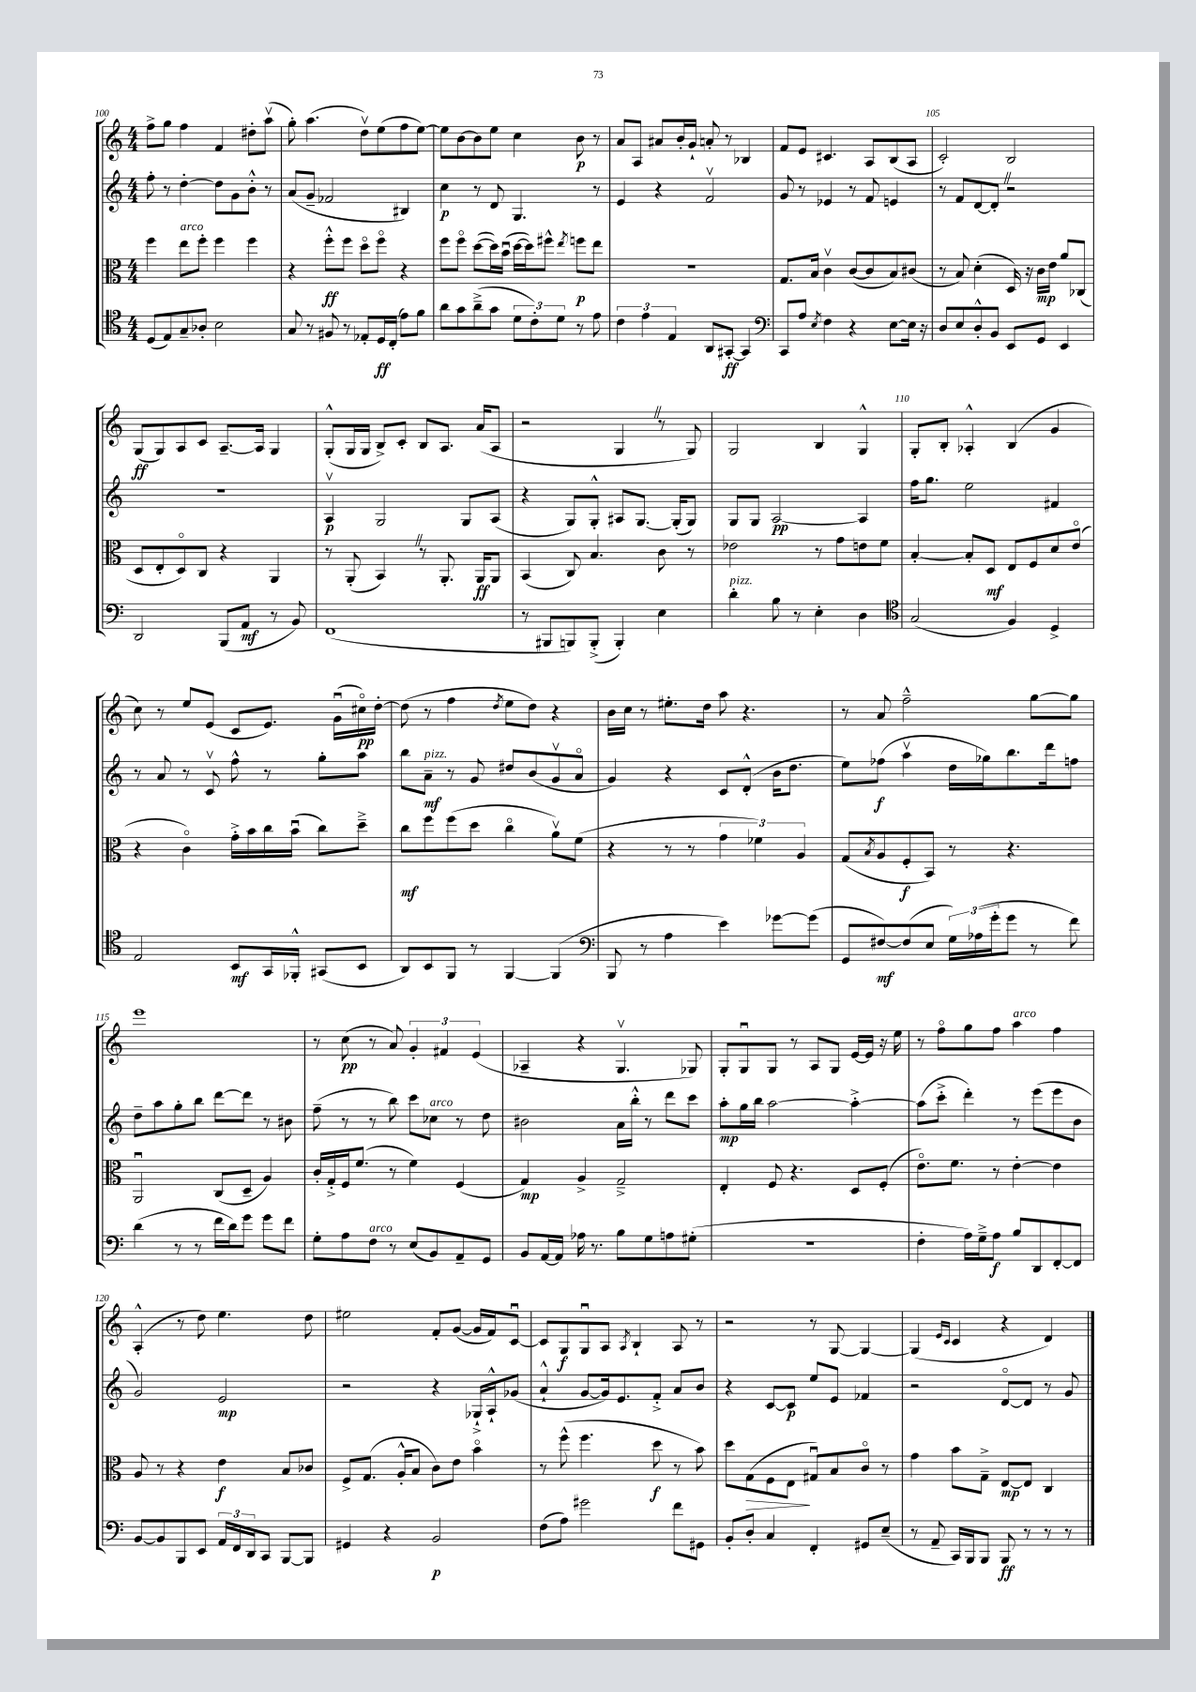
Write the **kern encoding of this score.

**kern	**dynam	**kern	**dynam	**kern	**dynam	**kern	**dynam
*part4	*part4	*part3	*part3	*part2	*part2	*part1	*part1
*staff4	*staff4	*staff3	*staff3	*staff2	*staff2	*staff1	*staff1
*clefC4	*	*clefC3	*	*clefG2	*	*clefG2	*
*k[]	*	*k[]	*	*k[]	*	*k[]	*
*M4/4	*	*M4/4	*	*M4/4	*	*M4/4	*
=100	=100	=100	=100	=100	=100	=100	=100
(8D/L	.	4ff\	.	8ff'\	.	8ff^\L	.
8E/)	.	.	.	8r	.	8gg\J	.
!	!	!LO:TX:a:i:t=arco	!	!	!	!	!
8G~/	.	8ee\L	.	[4dd'\	.	4ff\	.
8A-X'/J	.	8ff'\J	.	.	.	.	.
2B\	.	4ff\	.	8dd\L]	.	4f/	.
.	.	.	.	8g\	.	.	.
.	.	4ff\	.	8b'^^\J	.	8dd#X'\L	.
.	.	.	.	8r	.	(8aav\J	.
=101	=101	=101	=101	=101	=101	=101	=101
8G/	.	4r	.	(8a/L	.	8gg'\)	.
8r	.	.	.	8g~/J	.	(4.aa\	.
8F#X/	.	8ff'^^\L	ff	2f-X/	.	.	.
8r	.	8ff\J	.	.	.	.	.
8E-X'/L	.	8dd\L	.	.	.	8ddv\L)	.
16D/L	ff	8ff\J	.	.	.	(8ee\	.
(16C'/JJ	.	.	.	.	.	.	.
8e\L)	.	4r	.	4B#X/)	.	8ff\	.
8f\J	.	.	.	.	.	[8ee\J)	.
=102	=102	=102	=102	=102	=102	=102	=102
8a\L	.	8ff\L	.	4cc\	p	8ee\L]	.
8g\	.	8ff\J	.	.	.	[8b\	.
(8a~^\	.	([8dd\L	.	8r	.	8b\]	.
8g\J	.	16dd\L])	.	8d/	.	8ee\J	.
.	.	(16bu\JJ	.	.	.	.	.
12d\L	.	[16dd\LL	.	4.G/	.	4cc\	.
.	.	16dd\J])	.	.	.	.	.
12c'\)	.	.	.	.	.	.	.
.	.	8ff#X^^\J	.	.	.	.	.
12d\J	.	.	.	.	.	.	.
.	.	8qee/	.	.	.	.	.
8r	.	8ffn\L	p	.	.	8b\	p
8e\	.	8ee\J	.	8r	.	8r	.
=103	=103	=103	=103	=103	=103	=103	=103
6c\	.	1r	.	4e/	.	8a/L	.
.	.	.	.	.	.	8A/J	.
6e\	.	.	.	.	.	.	.
.	.	.	.	4r	.	8a#X/L	.
6E/	.	.	.	.	.	.	.
.	.	.	.	.	.	16b'/L	.
.	.	.	.	.	.	16g`/JJ	.
8AA/L	.	.	.	2fv/	.	8an'/	.
[8GG#X'/J	ff	.	.	.	.	8r	.
4GG#/]	.	.	.	.	.	4B-X/	.
=104	=104	=104	=104	=104	=104	=104	=104
*clefF4	*	*	*	*	*	*	*
8CC/L	.	8.G/L	.	8g/	.	8f/L	.
8A/J	.	.	.	8r	.	8e/J	.
.	.	16B/Jk	.	.	.	.	.
8qE/	.	.	.	.	.	.	.
4F\	.	4cv\	.	4e-X/	.	4.c#X/	.
4r	.	([8c/L	.	8r	.	.	.
.	.	8c/]	.	8f/	.	8A/L	.
[8E\L	.	8B/)	.	4en/	.	(8B/	.
16E\Jk]	.	(8c#X/J	.	.	.	8A/J	.
16r	.	.	.	.	.	.	.
=105	=105	=105	=105	=105	=105	=105	=105
8D/L	.	8r	.	8r	.	2c'/)	.
8E/	.	8B/)	.	8f/L	.	.	.
8D'^^/	.	(4d'\	.	[8d/	.	.	.
8BB/J	.	.	.	8d'Z/J]	.	.	.
8EE/L	.	16D/)	.	2r	.	2B/	.
.	.	16r	.	.	.	.	.
8GG/J	.	16c\LL	mp	.	.	.	.
.	.	16e\JJ	.	.	.	.	.
4EE/	.	8a/L	.	.	.	.	.
.	.	(8C-X/J	.	.	.	.	.
!!LO:LB:g=z
=106	=106	=106	=106	=106	=106	=106	=106
2DD/	.	8D/L	.	1r	.	(8G/L	ff
.	.	8E'/	.	.	.	8G/)	.
.	.	8D/)	.	.	.	8A/	.
.	.	8C/J	.	.	.	8c/J	.
(8BBB/L	.	4r	.	.	.	[8.A~/L	.
8AA/J	mf	.	.	.	.	.	.
.	.	.	.	.	.	16A/Jk]	.
8r	.	4AA/	.	.	.	4G/	.
8BB/)	.	.	.	.	.	.	.
=107	=107	=107	=107	=107	=107	=107	=107
(1FF	.	8r	.	4Av/	p	(8G'^^/L	.
.	.	(8AA'/	.	.	.	16G/L	.
.	.	.	.	.	.	16G/JJ	.
.	.	4BBZ/)	.	2G/	.	8B^/L)	.
.	.	.	.	.	.	8c'/J	.
.	.	8r	.	.	.	8B/L	.
.	.	8.AA'/	.	.	.	8.A/J	.
.	.	.	.	8G/L	.	.	.
.	.	16AA/KL	ff	.	.	(16a/KL	.
.	.	8AA/J	.	(8A/J	.	8A/J	.
=108	=108	=108	=108	=108	=108	=108	=108
8r	.	(4BB/	.	4r	.	2r	.
8BBB#X/L	.	.	.	.	.	.	.
8BBBn/)	.	8C/)	.	8G/L)	.	.	.
(8BBB'^/J	.	4.B/	.	8G'^^/J	.	.	.
4BBB'/)	.	.	.	8A#X/L	.	4GZ/	.
.	.	.	.	[8.G/J	.	.	.
4E\	.	8c\	.	.	.	8r	.
.	.	.	.	(16G'/KL]	.	.	.
.	.	8r	.	8G/J)	.	8G/)	.
=109	=109	=109	=109	=109	=109	=109	=109
!LO:TX:a:i:t=pizz.	!	!	!	!	!	!	!
4d'\	.	2e-X\	.	8G/L	.	2G/	.
.	.	.	.	8G/J	.	.	.
8B\	.	.	.	[2A/	pp	.	.
8r	.	.	.	.	.	.	.
4E'\	.	8r	.	.	.	4B/	.
.	.	8g\L	.	.	.	.	.
4D\	.	8en\	.	4A/]	.	4G^^/	.
.	.	8f\J	.	.	.	.	.
=110	=110	=110	=110	=110	=110	=110	=110
*clefC4	*	*	*	*	*	*	*
(2G/	.	[4B'/	.	16ff\KL	.	8G'/L	.
.	.	.	.	8.gg\J	.	.	.
.	.	.	.	.	.	8B'/J	.
.	.	8B'/L]	.	2ee\	.	4A-X'^^/	.
.	.	8D/J	mf	.	.	.	.
4F/)	.	8E/L	.	.	.	(4B/	.
.	.	8F/	.	.	.	.	.
4D^/	.	8d/	.	4f#X/	.	4g/	.
.	.	(8e/J	.	.	.	.	.
!!LO:LB:g=z
=111	=111	=111	=111	=111	=111	=111	=111
2E/	.	4r	.	8r	.	8cc\)	.
.	.	.	.	8a/	.	8r	.
.	.	4c\)	.	8r	.	8ee/L	.
.	.	.	.	8cv/	.	(8e/J	.
8BB/L	mf	16g'^\LL	.	8ff^^\	.	8c/L	.
.	.	16b\	.	.	.	.	.
16GG/L	.	16cc\	.	8r	.	8.e/J)	.
16FF-X'^^/JJ	.	(16bu\JJ	.	.	.	.	.
(8GG#X/L	.	8cc\L)	.	8gg'\L	.	.	.
.	.	.	.	.	.	(16gu\LL	.
8BB/J	.	8dd~^\J	.	8aa\J	.	16cc#X\)	pp
.	.	.	.	.	.	[16dd'\JJ	.
=112	=112	=112	=112	=112	=112	=112	=112
8AA/L)	.	8cc\L	mf	8bb\L	.	(8dd\]	.
!	!	!	!	!LO:TX:a:i:t=pizz.	!	!	!
8BB/	.	8ff\	.	8a~\J	mf	8r	.
8FF/J	.	(8ff\	.	8r	.	4ff\	.
8r	.	8dd\J	.	8g/	.	.	.
.	.	.	.	.	.	8qdd/	.
[4FF/	.	4cc\	.	8dd#X/L	.	8ee\L	.
.	.	.	.	(8b/	.	8dd\J)	.
(4FF/]	.	8av\L)	.	8gv/	.	4r	.
.	.	(8f\J	.	8a/J	.	.	.
=113	=113	=113	=113	=113	=113	=113	=113
*clefF4	*	*	*	*	*	*	*
8BBB/	.	4r	.	4g/)	.	16b\LL	.
.	.	.	.	.	.	16cc\JJ	.
8r	.	.	.	.	.	8r	.
4A\	.	8r	.	4r	.	8.ee#X'\L	.
.	.	8r	.	.	.	.	.
.	.	.	.	.	.	16dd\Jk	.
4e\)	.	6g\	.	8c/L	.	8aa\	.
.	.	.	.	(8d'^^/J	.	4.r	.
.	.	6f-X\)	.	.	.	.	.
[8g-X\L	.	.	.	16b\KL	.	.	.
.	.	.	.	8.dd\J	.	.	.
.	.	6A/	.	.	.	.	.
(8g-\J]	.	.	.	.	.	.	.
=114	=114	=114	=114	=114	=114	=114	=114
8GG/L	.	(8G/L	.	8ee\L)	.	8r	.
.	.	8qB/	.	.	.	.	.
[8F#X/)	mf	8A/	.	(8ff-X\J	f	8a/	.
(8F#/]	.	8F'/	f	4aav\	.	2ff~^^\	.
8E/J	.	8BB/J)	.	.	.	.	.
24G\LL)	.	8r	.	16dd\LL	.	.	.
(24A-X\	.	.	.	.	.	.	.
.	.	.	.	16gg-X\J)	.	.	.
24g'\J	.	.	.	.	.	.	.
8g\J	.	4.r	.	8.bb\	.	.	.
8r	.	.	.	.	.	[8gg\L	.
.	.	.	.	16ddd\k	.	.	.
8f\)	.	.	.	8ffn\J	.	8gg\J]	.
!!LO:LB:g=z
=115	=115	=115	=115	=115	=115	=115	=115
(4d\	.	2AAu/	.	8dd~\L	.	1eee	.
.	.	.	.	8aa\	.	.	.
8r	.	.	.	8gg'\	.	.	.
8r	.	.	.	8bb\J	.	.	.
16f\LL	.	(8C/L	.	[8ddd\L	.	.	.
16d\J)	.	.	.	.	.	.	.
8g\J	.	8D~/J	.	8ddd\J]	.	.	.
8g\L	.	4A/)	.	8r	.	.	.
8f\J	.	.	.	8b#X\	.	.	.
=116	=116	=116	=116	=116	=116	=116	=116
8G'\L	.	16c'/LL	.	(8ff~\	.	8r	.
.	.	16G'^/	.	.	.	.	.
8A\	.	16F/J	.	8r	.	(8cc\	pp
.	.	(8.f/J	.	.	.	.	.
!LO:TX:a:i:t=arco	!	!	!	!	!	!	!
8F\J	.	.	.	8r	.	8r	.
8r	.	8r	.	8bb\)	.	8a/)	.
(8E/L	.	4f\)	.	8ccc\L	.	6g'/	.
!	!	!	!	!LO:TX:a:i:t=arco	!	!	!
8BB/)	.	.	.	8cc-X\J	.	.	.
.	.	.	.	.	.	6f#X/	.
8AA~/	.	(4F/	.	8r	.	.	.
.	.	.	.	.	.	(6e/	.
8GG/J	.	.	.	8dd\	.	.	.
=117	=117	=117	=117	=117	=117	=117	=117
8BB/L	.	4G/)	mp	2b#X\	.	4A-X~/	.
[16AA/L	.	.	.	.	.	.	.
16AA/JJ]	.	.	.	.	.	.	.
16A-X\	.	4A^/	.	.	.	4r	.
8.r	.	.	.	.	.	.	.
8B\L	.	2G~^/	.	16a\LL	.	4.Gv/	.
.	.	.	.	16bb'^^\JJ	.	.	.
8G\	.	.	.	8r	.	.	.
8An\	.	.	.	8ddd\L	.	.	.
(8G#X'\J	.	.	.	8ccc\J	.	8G-X/)	.
=118	=118	=118	=118	=118	=118	=118	=118
1r	.	4E'/	.	8aa'\L	mp	8G'/L	.
.	.	.	.	16gg\L	.	8Gu/	.
.	.	.	.	16bb\JJ	.	.	.
.	.	8F/	.	[2aa\	.	8G/J	.
.	.	4.r	.	.	.	8r	.
.	.	.	.	.	.	8A/L	.
.	.	.	.	.	.	8G/J	.
.	.	8D/L	.	4aa'^\_	.	[16e/LL	.
.	.	.	.	.	.	16e/JJ]	.
.	.	(8F'/J	.	.	.	16r	.
.	.	.	.	.	.	16ee\	.
=119	=119	=119	=119	=119	=119	=119	=119
4F'\	.	8.e\L)	.	(8aa\L]	.	8r	.
.	.	.	.	8ccc'^\J	.	8ff\L	.
.	.	8.f\J	.	.	.	.	.
16A\LL)	.	.	.	4ddd'\)	.	8gg\	.
16G~^\J	.	.	.	.	.	.	.
8A\J	f	8r	.	.	.	8ff\J	.
!	!	!	!	!	!	!LO:TX:a:i:t=arco	!
8B/L	.	[4e'\	.	8r	.	4aa\	.
8DD/	.	.	.	(8eee\L	.	.	.
[8FF'/	.	4e\]	.	8eee\	.	4ff\	.
8FF/J]	.	.	.	8b\J	.	.	.
!!LO:LB:g=z
=120	=120	=120	=120	=120	=120	=120	=120
[8BB/L	.	8A/	.	2g/)	.	(4A'^^/	.
8BB/]	.	8r	.	.	.	.	.
8BBB/	.	4r	.	.	.	8r	.
8EE/J	.	.	.	.	.	8dd\)	.
24AA/LL	.	4e\	f	2e/	mp	4.ee\	.
24FF/	.	.	.	.	.	.	.
24DD/J	.	.	.	.	.	.	.
8CC/J	.	.	.	.	.	.	.
[8BBB/L	.	8B/L	.	.	.	.	.
8BBB/J]	.	8c-X/J	.	.	.	8dd\	.
=121	=121	=121	=121	=121	=121	=121	=121
4GG#X/	.	8F^/L	.	2r	.	2ee#X\	.
.	.	(8.G/J	.	.	.	.	.
4r	.	.	.	.	.	.	.
.	.	16A'^^/KL	.	.	.	.	.
.	.	8B/J	.	.	.	.	.
2BB/	p	8c\L)	.	4r	.	8f'/L	.
.	.	8e\J	.	.	.	([8g/J	.
.	.	4b\	.	16G-X`^/LL	.	16g/LL]	.
.	.	.	.	16A`^^/J	.	16f/J)	.
.	.	.	.	(8g-X/J	.	[8cu/J	.
=122	=122	=122	=122	=122	=122	=122	=122
(8F\L	.	8r	.	4a`^^/	.	8c/L]	.
8A\J)	.	(8ff^^\	.	.	.	8G/	f
2g#X\	.	4.ff\	.	[8g/L	.	8Gu/	.
.	.	.	.	16g/k])	.	8A/J	.
.	.	.	.	8.e/	.	.	.
.	.	.	.	.	.	8qA/	.
.	.	.	.	.	.	4B`/	.
.	.	8dd\	f	8f'^/J	.	.	.
8f\L	.	8r	.	8a/L	.	8A/	.
8GG#X\J	.	8b\)	.	8b/J	.	8r	.
=123	=123	=123	=123	=123	=123	=123	=123
8BB'/L	.	8dd\L	.	4r	.	2r	.
!	!	!	!LO:HP:b	!	!	!	!
8D'/J	.	(8G\	>	.	.	.	.
4C/	.	8F\	.	[8c/L	.	.	.
.	.	8E\J	.	8c/J]	p	.	.
4FF'/	.	8G#Xu/L)	]	8ee/L	.	8r	.
.	.	8B/	.	8e/J	.	[8G/	.
8GG#X/L	.	8c/J	.	4f-X/	.	4G/_	.
(8E~/J	.	8r	.	.	.	.	.
=124	=124	=124	=124	=124	=124	=124	=124
8r	.	4g\	.	2r	.	(4G/]	.
8AA~/	.	.	.	.	.	.	.
.	.	.	.	.	.	16qqe/LL	.
.	.	.	.	.	.	16qqc/JJ	.
16CC/LL)	.	8b\L	.	.	.	4c/	.
16BBB/J	.	.	.	.	.	.	.
8BBB/J	.	8G~^\J	.	.	.	.	.
8BBB/	ff	[8E/L	mp	[8d/L	.	4r	.
8r	.	8E/J]	.	8d/J]	.	.	.
8r	.	4C/	.	8r	.	4d/)	.
8r	.	.	.	8g/	.	.	.
==	==	==	==	==	==	==	==
*-	*-	*-	*-	*-	*-	*-	*-
